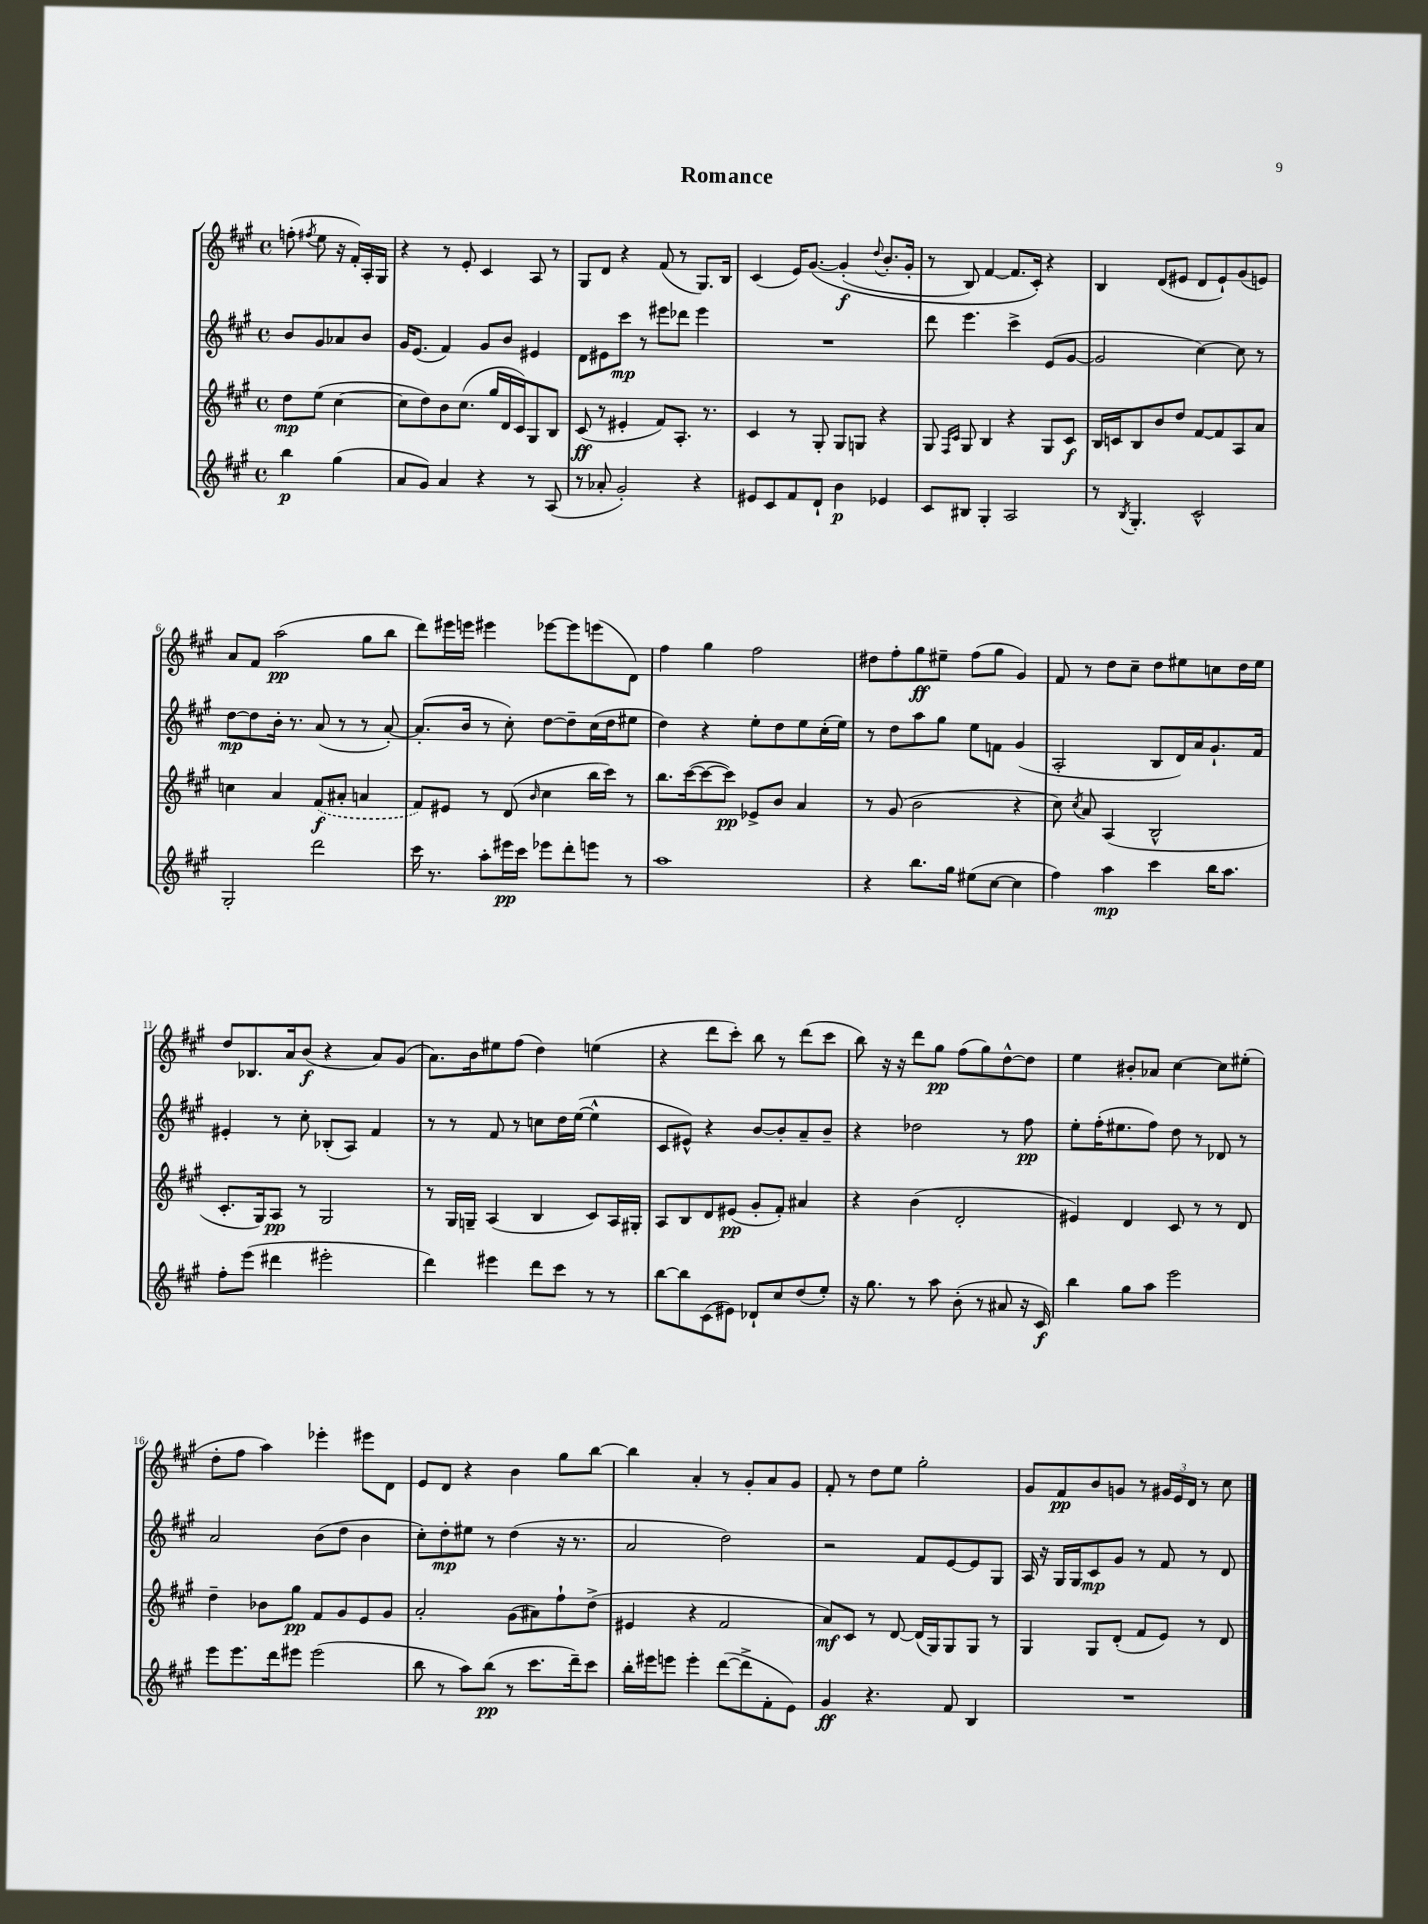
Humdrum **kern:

**kern	**dynam	**kern	**dynam	**kern	**dynam	**kern	**dynam
*part4	*part4	*part3	*part3	*part2	*part2	*part1	*part1
*staff4	*staff4	*staff3	*staff3	*staff2	*staff2	*staff1	*staff1
*clefG2	*	*clefG2	*	*clefG2	*	*clefG2	*
*k[f#c#g#]	*	*k[f#c#g#]	*	*k[f#c#g#]	*	*k[f#c#g#]	*
*M4/4	*	*M4/4	*	*M4/4	*	*M4/4	*
*met(c)	*	*met(c)	*	*met(c)	*	*met(c)	*
=	=	=	=	=	=	=	=
4bb\	p	8dd\L	mp	8b/L	.	(8ffn'\	.
.	.	.	.	.	.	8qff#X/	.
.	.	(8ee\J	.	8g#/	.	8ee\	.
(4gg#\	.	[4cc#\	.	8a-X/	.	16r	.
.	.	.	.	.	.	16f#'/LL)	.
.	.	.	.	8b/J	.	16A'/	.
.	.	.	.	.	.	16G#/JJ	.
=1	=1	=1	=1	=1	=1	=1	=1
8a/L	.	8cc#\L]	.	16g#/KL	.	4r	.
.	.	.	.	(8.e/J	.	.	.
8g#/J)	.	8dd\)	.	.	.	.	.
4a/	.	8b\	.	4f#/)	.	8r	.
.	.	(8.cc#\J	.	.	.	8e'/	.
4r	.	.	.	8g#/L	.	4c#/	.
.	.	16gg#/LL	.	.	.	.	.
.	.	16d/	.	8b/J	.	.	.
.	.	16c#/J)	.	.	.	.	.
8r	.	8G#/	.	4e#X/	.	8A/	.
(8A/	.	8B/J	.	.	.	8r	.
=2	=2	=2	=2	=2	=2	=2	=2
8r	.	(8c#/	ff	8d\L	.	8G#/L	.
8a-X'/	.	8r	.	8e#X\	.	8d/J	.
2g#'/)	.	4e#X'/	.	8ccc#\J	mp	4r	.
.	.	.	.	8r	.	.	.
.	.	8f#/L)	.	8eee#X\L	.	(8f#/	.
.	.	8.A'/J	.	8ddd-X\J	.	8r	.
4r	.	.	.	4eee#\	.	8.G#/L)	.
.	.	8.r	.	.	.	.	.
.	.	.	.	.	.	16B/Jk	.
=3	=3	=3	=3	=3	=3	=3	=3
8e#X/L	.	4c#/	.	1r	.	(4c#/	.
8c#/	.	.	.	.	.	.	.
8f#/	.	8r	.	.	.	16e/KL)	.
.	.	.	.	.	.	([8.g#/J	.
8d`/J	.	8G#'/	.	.	.	.	.
4b\	p	8G#/L	.	.	.	(4g#'/]	f
.	.	8Gn/J	.	.	.	.	.
.	.	.	.	.	.	8qqdd/	.
4e-X/	.	4r	.	.	.	8.b'/L	.
.	.	.	.	.	.	16g#'/Jk	.
=4	=4	=4	=4	=4	=4	=4	=4
8c#/L	.	8G#/	.	8ddd\	.	8r	.
.	.	16qqF#/LL	.	.	.	.	.
.	.	16qqc#/JJ	.	.	.	.	.
8B#X/J	.	8G#/	.	4.eee\	.	8B/)	.
4G#'/	.	4B/	.	.	.	[4f#/	.
2A/	.	4r	.	4ccc#^\	.	8.f#/L]	.
.	.	.	.	.	.	16c#'/Jk)	.
.	.	8G#/L	.	(8e/L	.	4r	.
.	.	8c#/J	f	[8g#/J	.	.	.
=5	=5	=5	=5	=5	=5	=5	=5
8r	.	16B/LL	.	2g#/]	.	4B/	.
.	.	16cn/J	.	.	.	.	.
8qB/	.	.	.	.	.	.	.
4.G#'/	.	8B/	.	.	.	.	.
.	.	8b/	.	.	.	(8d/L	.
.	.	8dd/J	.	.	.	8e#X/J	.
2c#^^/	.	[8f#/L	.	[4cc#\)	.	8d/L	.
.	.	8f#/]	.	.	.	8e#`/)	.
.	.	8A/	.	8cc#\]	.	(8g#/	.
.	.	8a/J	.	8r	.	8en/J)	.
!!LO:LB:g=z
=6	=6	=6	=6	=6	=6	=6	=6
2G#'/	.	4ccn\	.	[8dd\L	mp	8a/L	.
.	.	.	.	8dd\]	.	8f#/J	.
.	.	4a/	.	16b'\Jk	.	(2aa\	pp
.	.	.	.	8.r	.	.	.
2ddd\	.	(8f#/L	f	(8a/	.	.	.
.	.	8a#X'/J	.	8r	.	.	.
.	.	4an/	.	8r	.	8gg#\L	.
.	.	.	.	[8a'/)	.	8bb\J	.
=7	=7	=7	=7	=7	=7	=7	=7
16ccc#\	.	8f#/L)	.	(8.a'/L]	.	8ddd\L)	.
8.r	.	.	.	.	.	.	.
.	.	8e#X/J	.	.	.	16eee#X\L	.
.	.	.	.	16b/Jk	.	16eeen\JJ	.
8aa'\L	.	8r	.	8r	.	4eee#X\	.
16eee#X\L	pp	(8d/	.	8cc#'\)	.	.	.
16ccc#\JJ	.	.	.	.	.	.	.
.	.	16qqb/	.	.	.	.	.
8eee-X\L	.	4cc#\	.	[8dd\L	.	[8eee-X\L	.
8ddd'\	.	.	.	8dd~\]	.	8eee-\]	.
8eeen\J	.	16bb\LL	.	(16cc#\L	.	(8eeen\	.
.	.	16ccc#\JJ)	.	16dd\J	.	.	.
8r	.	8r	.	8ee#X\J	.	8d\J)	.
=8	=8	=8	=8	=8	=8	=8	=8
1aa	.	8.bb\L	.	4dd\)	.	4ff#\	.
.	.	([16ccc#\k	.	.	.	.	.
.	.	8ccc#\_	.	4r	.	4gg#\	.
.	.	8ccc#\J])	pp	.	.	.	.
.	.	8e-X^/L	.	8ee'\L	.	2ff#\	.
.	.	8b/J	.	8dd\	.	.	.
.	.	4a/	.	8ee\	.	.	.
.	.	.	.	(16cc#'\L	.	.	.
.	.	.	.	16ee\JJ)	.	.	.
=9	=9	=9	=9	=9	=9	=9	=9
4r	.	8r	.	8r	.	8dd#X\L	.
.	.	(8g#/	.	8dd\L	.	8ff#'\	.
8.bb\L	.	2b\	.	8aa\	.	8gg#\	ff
.	.	.	.	8gg#\J	.	8ee#X~\J	.
16gg#\Jk	.	.	.	.	.	.	.
(8ee#X\L	.	.	.	8ee\L	.	(8ff#\L	.
[8cc#\J	.	.	.	8fn\J	.	8gg#\J	.
4cc#\]	.	4r	.	(4g#/	.	4g#/)	.
=10	=10	=10	=10	=10	=10	=10	=10
4ff#\)	.	8cc#\)	.	2A'/	.	8f#/	.
.	.	8qcc#/	.	.	.	.	.
.	.	8a/	.	.	.	8r	.
4aa\	mp	(4A/	.	.	.	8dd\L	.
.	.	.	.	.	.	8cc#~\J	.
4ccc#\	.	2B^^/	.	8B/L	.	8dd\L	.
.	.	.	.	16d/L)	.	8ee#X\	.
.	.	.	.	16a/J	.	.	.
16bb\KL	.	.	.	8.g#`/	.	8ccn\	.
8.aa\J	.	.	.	.	.	.	.
.	.	.	.	.	.	16dd\L	.
.	.	.	.	16f#/Jk	.	16ee#\JJ	.
!!LO:LB:g=z
=11	=11	=11	=11	=11	=11	=11	=11
8ff#'\L	.	8.c#'/L	.	4e#X'/	.	8dd/L	.
(8eee\J	.	.	.	.	.	8.B-X/	.
.	.	16G#/k)	.	.	.	.	.
4ddd#X\	.	8A/J	pp	8r	.	.	.
.	.	.	.	.	.	16a/k	.
.	.	8r	.	8cc#'\	.	(8b/J	f
2eee#X'\	.	2G#/	.	(8B-X'/L	.	4r	.
.	.	.	.	8A/J)	.	.	.
.	.	.	.	4f#/	.	8a/L)	.
.	.	.	.	.	.	(8g#/J	.
=12	=12	=12	=12	=12	=12	=12	=12
4ddd\)	.	8r	.	8r	.	8.a\L)	.
.	.	16G#/LL	.	8r	.	.	.
.	.	16Gn~/JJ	.	.	.	16b\k	.
4eee#X\	.	(4A/	.	8f#/	.	8ee#X\	.
.	.	.	.	8r	.	(8ff#\J	.
8ddd\L	.	4B/	.	8ccn\L	.	4dd\)	.
8ccc#\J	.	.	.	16dd\L	.	.	.
.	.	.	.	([16ee\JJ	.	.	.
8r	.	8c#/L)	.	4ee^^\]	.	(4een\	.
8r	.	16A/L	.	.	.	.	.
.	.	16G#X'/JJ	.	.	.	.	.
=13	=13	=13	=13	=13	=13	=13	=13
[8bb\L	.	8A/L	.	8c#/L	.	4r	.
8bb\]	.	8B/	.	8e#X^^/J)	.	.	.
(8c#\	.	8d/	.	4r	.	8ddd\L	.
8e#X\J)	.	(8e#X/J	pp	.	.	8ccc#'\J)	.
8d-X`/L	.	8g#'/L	.	[8b/L	.	8bb\	.
8cc#/	.	8f#'/J)	.	8b'/]	.	8r	.
(8dd/	.	4a#X/	.	8a~/	.	(8ddd\L	.
8ee'/J)	.	.	.	8b~/J	.	8ccc#\J	.
=14	=14	=14	=14	=14	=14	=14	=14
16r	.	4r	.	4r	.	8bb\)	.
8.gg#\	.	.	.	.	.	.	.
.	.	.	.	.	.	16r	.
.	.	.	.	.	.	16r	.
8r	.	(4b\	.	2dd-X\	.	8ddd\L	.
8aa\	.	.	.	.	.	8gg#\J	pp
(8b'\	.	2d'/	.	.	.	(8ff#\L	.
8r	.	.	.	.	.	8gg#\)	.
8a#X/	.	.	.	8r	.	[8dd^^\	.
16r	.	.	.	8ff#\	pp	8dd\J]	.
16c#/)	f	.	.	.	.	.	.
=15	=15	=15	=15	=15	=15	=15	=15
4bb\	.	4e#X/)	.	8ee'\L	.	4ee\	.
.	.	.	.	(16ff#'\K	.	.	.
.	.	.	.	8.ee#X\	.	.	.
8gg#\L	.	4d/	.	.	.	8b#X'/L	.
8aa\J	.	.	.	8ff#\J)	.	8a-X/J	.
2eee\	.	8c#/	.	8dd\	.	[4cc#\	.
.	.	8r	.	8r	.	.	.
.	.	8r	.	8d-X/	.	8cc#\L]	.
.	.	8d/	.	8r	.	(8ee#X'\J	.
!!LO:LB:g=z
=16	=16	=16	=16	=16	=16	=16	=16
8eee\L	.	4dd~\	.	2a/	.	8dd'\L	.
8.eee\	.	.	.	.	.	8ff#\J	.
.	.	8b-X\L	.	.	.	4aa\)	.
16ddd\k	.	.	.	.	.	.	.
8eee#X\J	.	8gg#\J	pp	.	.	.	.
(2eee#\	.	8f#/L	.	(8b\L	.	4eee-X'\	.
.	.	8g#/	.	8dd\J	.	.	.
.	.	8e/	.	4b\	.	8eee#X\L	.
.	.	8g#/J	.	.	.	8d\J	.
=17	=17	=17	=17	=17	=17	=17	=17
8bb\	.	2a'/	.	8cc#'\L)	.	8e/L	.
8r	.	.	.	8dd'\	mp	8d/J	.
8aa\L)	.	.	.	8ee#X\J	.	4r	.
(8bb\J	pp	.	.	8r	.	.	.
8r	.	(8g#\L	.	(4dd\	.	4b\	.
8.ccc#\L	.	8a#X\)	.	.	.	.	.
.	.	8ff#`\	.	16r	.	8gg#\L	.
16ddd~\k)	.	.	.	8.r	.	.	.
8ccc#\J	.	(8dd^\J	.	.	.	[8bb\J	.
=18	=18	=18	=18	=18	=18	=18	=18
16bb'\LL	.	4e#X/	.	2a/	.	4bb\]	.
16eee#X\J	.	.	.	.	.	.	.
8eeen\J	.	.	.	.	.	.	.
4eee'\	.	4r	.	.	.	4a'/	.
([8ddd\L	.	2f#/	.	2dd\)	.	8r	.
8ddd^\]	.	.	.	.	.	8g#'/L	.
8f#'\	.	.	.	.	.	8a/	.
8e\J)	.	.	.	.	.	8g#/J	.
=19	=19	=19	=19	=19	=19	=19	=19
4g#/	ff	8a/L)	mf	2r	.	8f#'/	.
.	.	8c#/J	.	.	.	8r	.
4.r	.	8r	.	.	.	8dd\L	.
.	.	[8d/	.	.	.	8ee\J	.
.	.	(16d/LL]	.	8f#/L	.	2gg#'\	.
.	.	16G#/J)	.	.	.	.	.
8f#/	.	8G#/	.	[8e/	.	.	.
4B/	.	8G#/J	.	8e/]	.	.	.
.	.	8r	.	8G#/J	.	.	.
=20	=20	=20	=20	=20	=20	=20	=20
1r	.	4G#/	.	16A/	.	8g#/L	.
.	.	.	.	16r	.	.	.
.	.	.	.	16G#/LL	.	8f#/	pp
.	.	.	.	16G#/J	.	.	.
.	.	8G#/L	.	8c#/	mp	8b/	.
.	.	(8d'/J	.	8g#/J	.	8gn/J	.
.	.	8f#/L	.	8r	.	8r	.
.	.	8e/J)	.	8f#/	.	24g#X/LL	.
.	.	.	.	.	.	24e/	.
.	.	.	.	.	.	24d/JJ	.
.	.	8r	.	8r	.	8r	.
.	.	8d/	.	8d/	.	8cc#\	.
==	==	==	==	==	==	==	==
*-	*-	*-	*-	*-	*-	*-	*-
